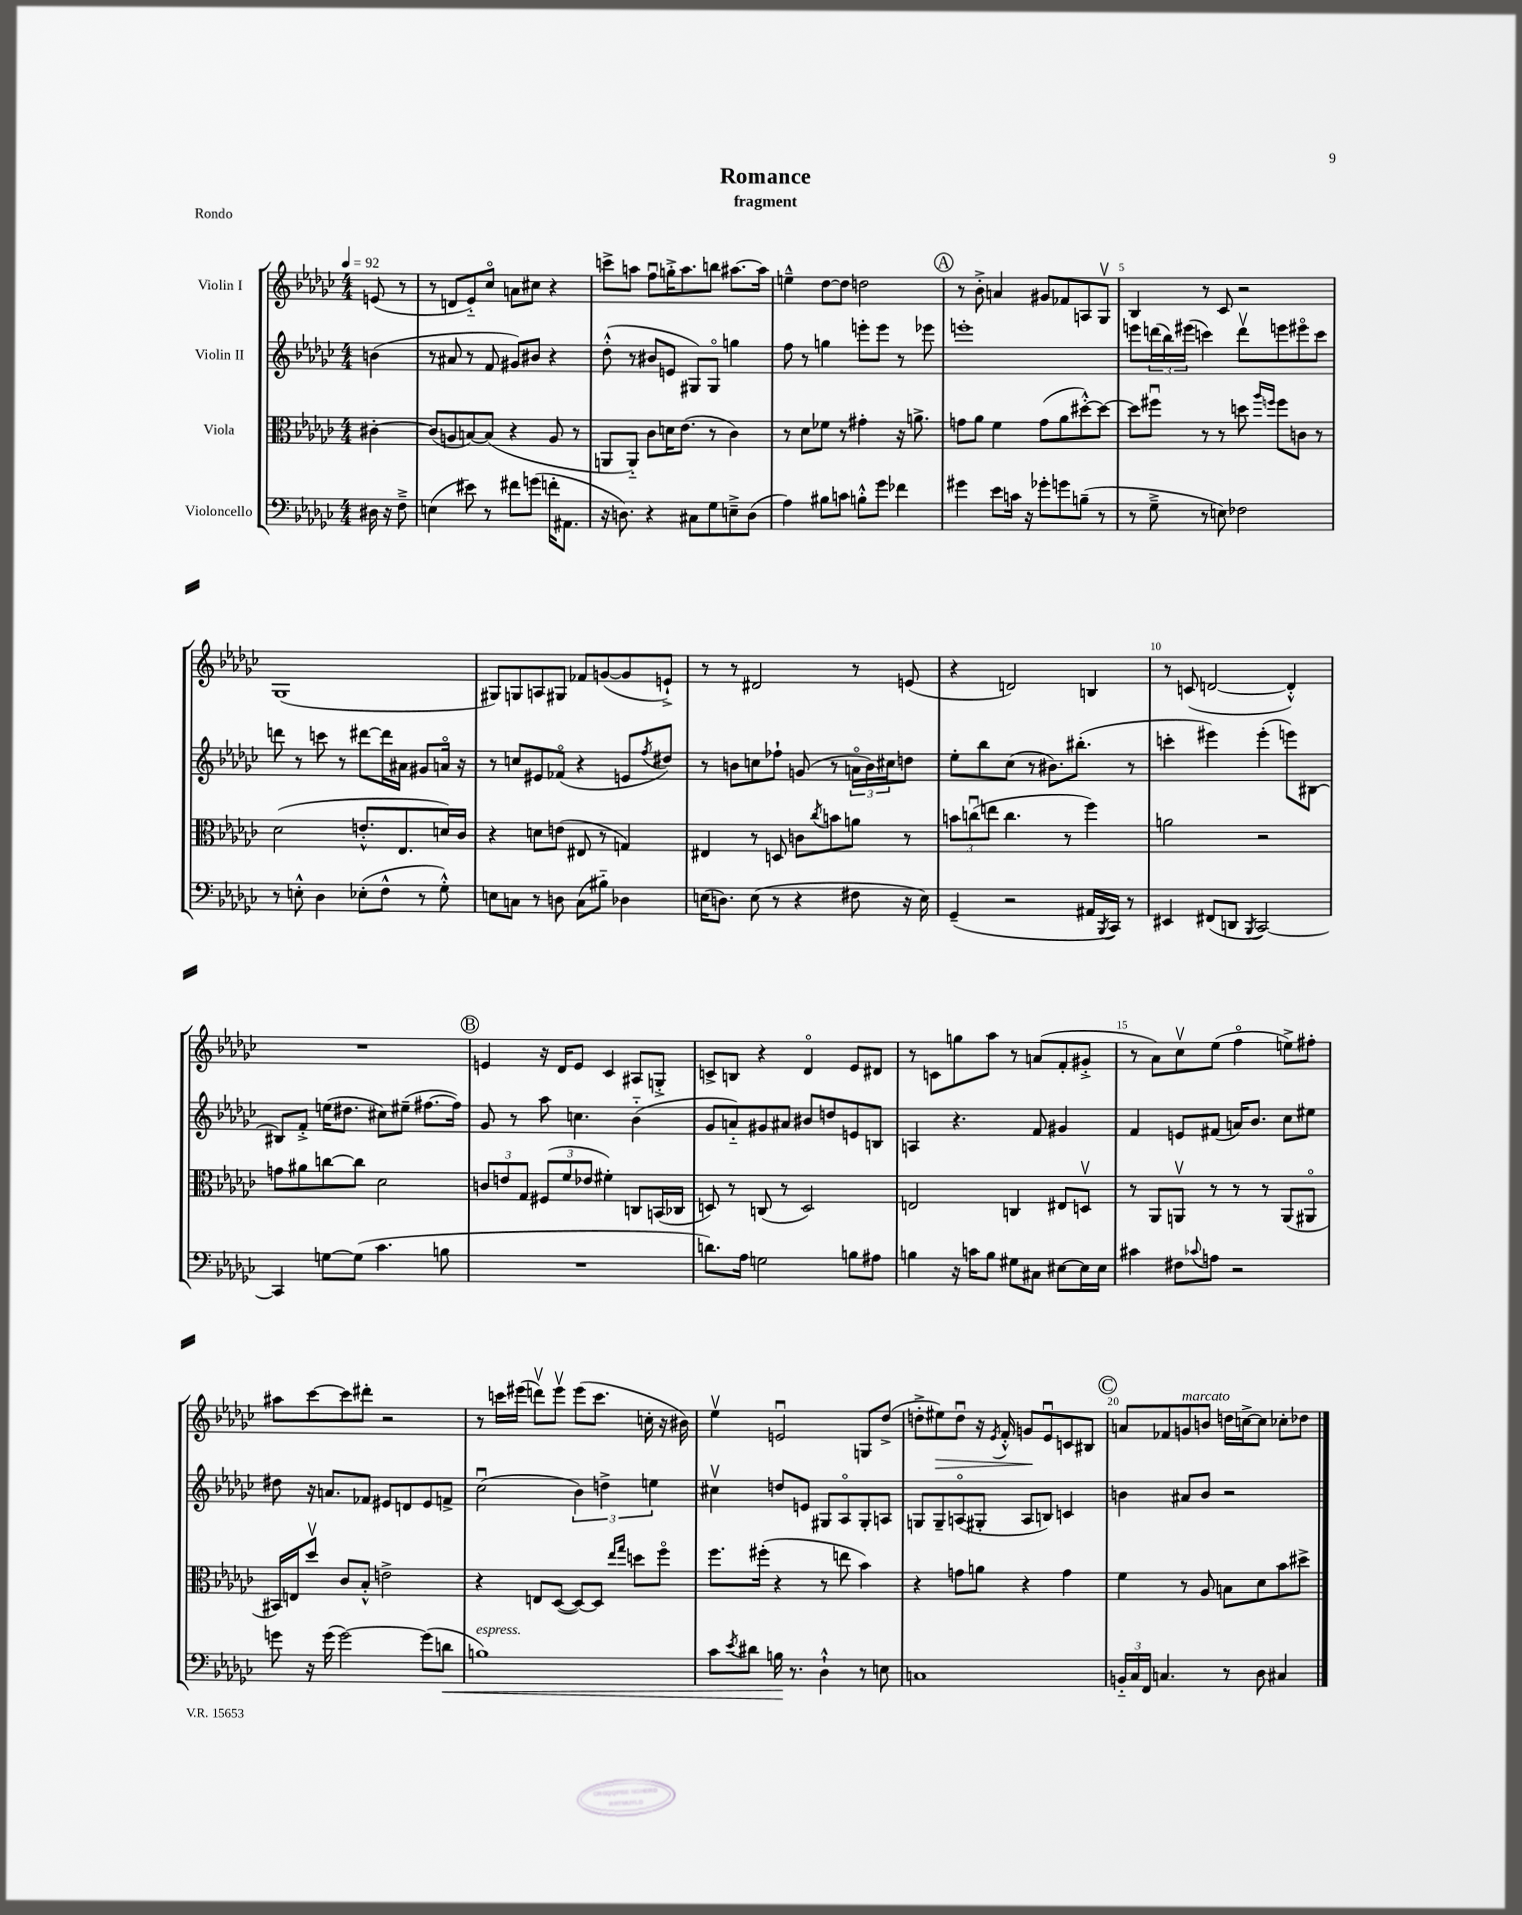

**kern	**dynam	**kern	**kern	**kern	**dynam
*part4	*part4	*part3	*part2	*part1	*part1
*staff4	*staff4	*staff3	*staff2	*staff1	*staff1
*I"Violoncello	*	*I"Viola	*I"Violin II	*I"Violin I	*
*clefF4	*	*clefC3	*clefG2	*clefG2	*
*k[b-e-a-d-g-c-]	*	*k[b-e-a-d-g-c-]	*k[b-e-a-d-g-c-]	*k[b-e-a-d-g-c-]	*
*M4/4	*	*M4/4	*M4/4	*M4/4	*
*MM92	*	*MM92	*MM92	*MM92	*
=	=	=	=	=	=
16D#X\	.	[4c#X'\	(4bn\	(8en/	.
16r	.	.	.	.	.
8F~^\	.	.	.	8r	.
=1	=1	=1	=1	=1	=1
(4En\	.	(8c#/L]	8r	8r	.
.	.	8An/	8a#X/	8dn/L	.
8e#X\)	.	[8Bn/)	8r	8e-/)	.
8r	.	(8B/J]	8f/	8cc-/J	.
8f#X\L	.	4r	8g#X/L)	8an\L	.
(8gn\J	.	.	8b#X/J	8cc#X\J	.
16fn'\KL	.	8A/	4r	4r	.
8.AA#X\J	.	.	.	.	.
.	.	8r	.	.	.
=2	=2	=2	=2	=2	=2
16r	.	8AAn/L	(8dd-'^^\	8cccn^\L	.
8.Dn\)	.	.	.	.	.
.	.	8AA/J)	8r	8aan\J	.
4r	.	8c-\L	8b#X/L	8ffu\L	.
.	.	16dn\K	8en/J	16ggn'^\K	.
.	.	(8.e-\J	.	8.aa\	.
8C#X\L	.	.	8G#X/L)	.	.
8G-\	.	8r	8G#/J	8bbn\J	.
8En~^\	.	4c-\)	4ggn\	[8.aa#X\L	.
(8D\J	.	.	.	.	.
.	.	.	.	16aa#\Jk]	.
=3	=3	=3	=3	=3	=3
4A-\)	.	8r	8ff\	4een~^^\	.
.	.	8d-\L	8r	.	.
8B#X\L	.	8f-X\J	4ggn\	[8dd-\L	.
8cn\J	.	8r	.	8dd-\J]	.
8Bn'^^\L	.	4g#X'\	8eeen'\L	2ddn\	.
8g-\J	.	.	8eee\J	.	.
4f-X\	.	16r	8r	.	.
.	.	8.an^\	.	.	.
.	.	.	8eee-X\	.	.
!!LO:REH:place=s1:t=A
=4	=4	=4	=4	=4	=4
4g#X\	.	8gn\L	1eeen'	8r	.
.	.	8a-\J	.	8b-'^\	.
8e-\L	.	4f\	.	4an/	.
16cn\Jk	.	.	.	.	.
16r	.	.	.	.	.
8g-X'\L	.	(8g\L	.	8g#X/L	.
8gn\	.	8a-\	.	8f-X/	.
(8Bn~\J	.	[8dd#X'^^\)	.	8An/	.
8r	.	8dd#\J_	.	8G-v/J	.
=5	=5	=5	=5	=5	=5
8r	.	8dd#\L]	8eeen\L	4B-/	.
8G-~^\	.	8ff#Xu\J	(24dddn\L	.	.
.	.	.	24bb-\)	.	.
.	.	.	(24eee#X\JJ	.	.
8r	.	8r	4cccn\)	8r	.
8En\)	.	8r	.	8c-/	.
2F-X\	.	8ddn\	8dddv\L	2r	.
.	.	16qqaa-/LL	.	.	.
.	.	16qqffn/JJ	.	.	.
.	.	8ff\L	8eeen\	.	.
.	.	8cn\J	8eee#X\	.	.
.	.	8r	8ccc\J	.	.
!!LO:LB:g=z
=6	=6	=6	=6	=6	=6
8r	.	(2d-\	8dddn\	(1G-	.
8En'^^\	.	.	8r	.	.
4D-\	.	.	8cccn\	.	.
.	.	.	8r	.	.
(8E-X'\L	.	8.en'^^/L	[8ddd#X\L	.	.
8F^^\J	.	.	16ddd#\L]	.	.
.	.	8.E-/	16a#X\JJ	.	.
8r	.	.	8g#X/L	.	.
8G-'^^\)	.	16dn/L)	16an/Jk	.	.
.	.	16c-/JJ	16r	.	.
=7	=7	=7	=7	=7	=7
8En\L	.	4r	8r	8G#X/L)	.
8Cn\J	.	.	8ccn/L	8Gn/	.
8r	.	8dn\L	8e#X/	8An/	.
8Dn\	.	(8en\J	(8f-X/J	8G#X/J	.
(8C\L	.	8E#X/	4r	8f-X/L	.
8B#X\J)	.	8r	.	([8gn/	.
4D-X\	.	4Gn/)	8en/L	8g/]	.
.	.	.	8qff/	.	.
.	.	.	8dd#X/J)	8en`^/J)	.
=8	=8	=8	=8	=8	=8
(16En\KL	.	4E#X/	8r	8r	.
8.Dn\J)	.	.	.	.	.
.	.	.	8bn\L	8r	.
(8E\	.	8r	8ccn\	2d#X/	.
8r	.	8Dn/	8ff-X`\J	.	.
4r	.	8cn\L	(8gn/	.	.
.	.	8qcc-/	.	.	.
.	.	8bn\	8r	.	.
8F#X\	.	8an\J	24an\LL	8r	.
.	.	.	24b\)	.	.
.	.	.	24cc#X\J	.	.
16r	.	8r	8ddn\J	(8en/	.
16E\)	.	.	.	.	.
=9	=9	=9	=9	=9	=9
(4GG-~/	.	12bn\L	8ee-'\L	4r	.
.	.	(12ccnu\	.	.	.
.	.	.	8bb-\	.	.
.	.	12een\J	.	.	.
2r	.	4.cc\	(8cc-\J	2dn/)	.
.	.	.	8r	.	.
.	.	.	8.b#X\L)	.	.
.	.	8r	.	.	.
.	.	.	(8.bb#X'\J	.	.
16AA#X/LL	.	4ff\)	.	4Bn/	.
8qBBB-/	.	.	.	.	.
16CC-/JJ)	.	.	.	.	.
8r	.	.	8r	.	.
=10	=10	=10	=10	=10	=10
4EE#X/	.	2an\	4cccn'\	8r	.
.	.	.	.	(8cn/	.
(8FF#X/L	.	.	4eee#X\)	[2dn/	.
8DDn/J	.	.	.	.	.
8qBBB-/	.	.	.	.	.
[2CC-/)	.	2r	(4eee#'\	.	.
.	.	.	8eeen\L)	4d'^^/])	.
.	.	.	[8B#X\J	.	.
!!LO:LB:g=z
=11	=11	=11	=11	=11	=11
4CC-/]	.	8gn\L	8B#X/L]	1r	.
.	.	8a#X\	8f'^/J	.	.
[8Gn\L	.	[8ccn\	(16een\KL	.	.
.	.	.	8.dd#X\J	.	.
(8G\J]	.	8cc\J]	.	.	.
4.c-\	.	2d-\	8cc#X\L)	.	.
.	.	.	(8ee#X~\J	.	.
.	.	.	[8.ff#X\L	.	.
8Bn\	.	.	.	.	.
.	.	.	16ff#\Jk])	.	.
!!LO:REH:place=s1:t=B
=12	=12	=12	=12	=12	=12
1r	.	12cn/L	8g-/	4en/	.
.	.	12en/	.	.	.
.	.	.	8r	.	.
.	.	12G-/J	.	.	.
.	.	(12F#X/L	8aa-\	16r	.
.	.	.	.	16d-/KL	.
.	.	12f/	.	.	.
.	.	.	4.ccn\	8e/J	.
.	.	12e-X/J	.	.	.
.	.	4f#X'\)	.	4c-/	.
.	.	8Cn/L	(4b-\	8A#X/L	.
.	.	(16BBn/L	.	8Gn'^/J	.
.	.	16C-X/JJ	.	.	.
=13	=13	=13	=13	=13	=13
8.dn\L)	.	8Dn/)	8g-/L	8cn^/L	.
.	.	8r	8an/)	8Bn/J	.
16A-\Jk	.	.	.	.	.
2Gn\	.	(8Cn/	8g#X/	4r	.
.	.	8r	8a#X/J	.	.
.	.	2D/)	8b#X/L	4d-/	.
.	.	.	8ddn/	.	.
8Bn\L	.	.	8en/	8e-/L	.
8A#X\J	.	.	8Bn/J	8d#X/J	.
=14	=14	=14	=14	=14	=14
4Bn\	.	2En/	4An/	8r	.
.	.	.	.	8cn\L	.
16r	.	.	4.r	8ggn\	.
16cn\KL	.	.	.	.	.
8B\J	.	.	.	8aa-\J	.
8G#X\L	.	4Cn/	.	8r	.
8C#X\J	.	.	8f/	(8an/L	.
[8E#X\L	.	8E#X/L	4g#X/	8f'/	.
16E#\L]	.	8Dnv/J	.	8g#X'^/J	.
16E#\JJ	.	.	.	.	.
=15	=15	=15	=15	=15	=15
4c#X\	.	8r	4f/	8r	.
.	.	8AA-/L	.	8a-\L)	.
8F#X\L	.	8AAnv/J	8en/L	8cc-v\	.
8qqc-X/	.	.	.	.	.
8An\J	.	8r	(8f#X/J	(8ee-\J	.
2r	.	8r	16an/KL)	4ff\	.
.	.	.	8.b-/J	.	.
.	.	8r	.	.	.
.	.	(8AA/L	8cc-\L	8een^\L)	.
.	.	8AA#X/J	8ee#X\J	8ff#X'\J	.
!!LO:LB:g=z
=16	=16	=16	=16	=16	=16
8gn\	.	16BB#X/LL)	8dd#X\	8aa#X\L	.
.	.	16En/J	.	.	.
16r	.	8dd-v/J	16r	[8ccc-\	.
(16g\	.	.	8.an/L	.	.
[2g\)	.	8c-/L	.	8ccc-\]	.
.	.	8B-'^^/J	8f-X/J	8ddd#X'\J	.
.	.	2en^\	8e#X/L	2r	.
.	.	.	8dn/	.	.
(8g\L]	.	.	8e#/	.	.
!	!LO:HP:b	!	!	!	!
8dn\J	<	.	8fn^/J	.	.
=17	=17	=17	=17	=17	=17
!LO:TX:a:i:t=espress.	!	!	!	!	!
1Bn)	.	4r	(2cc-u\	8r	.
.	.	.	.	16cccn\LL	.
.	.	.	.	(16eee#X\JJ	.
.	.	8En/L	.	8dddnv\L)	.
.	.	([8D-/J	.	8eee#v\J	.
.	.	8D-/L_)	6b-\)	(8eee#\L	.
.	.	8D-/J]	.	8.ccc\J	.
.	.	.	6ddn^\	.	.
.	.	16qqee-/LL	.	.	.
.	.	16qqgg-/JJ	.	.	.
.	.	8ddn\L	.	.	.
.	.	.	.	16ccn'\	.
.	.	.	6een\	.	.
.	.	8ff\J	.	16r	.
.	.	.	.	16b#X\)	.
=18	=18	=18	=18	=18	=18
8c-\L	.	8.ff\L	4cc#Xv\	4ee-v\	.
8qe-/	.	.	.	.	.
8d#X\J	.	.	.	.	.
.	.	(16ff#X'\Jk	.	.	.
16Bn\	.	4r	8ddn/L	2enu/	.
8.r	[	.	.	.	.
.	.	.	8en/J	.	.
4D-`^^\	.	8r	8G#X/L	.	.
.	.	8een\	8A-/	.	.
8r	.	4b-\)	8G#'/	8Gn/L	.
8En\	.	.	8An/J	(8dd-^/J	.
=19	=19	=19	=19	=19	=19
1Cn	.	4r	8Gn/L	8ddn'^\L	.
!	!	!	!	!	!LO:HP:b
.	.	.	8G~/	8ee#X\)	>
.	.	8gn\L	(8An/	8ddu\J	.
.	.	8an\J	8G#X'/J	16r	.
.	.	.	.	8qe-/	.
.	.	.	.	16f'^^/	.
.	.	4r	8A/L	8gn/L	.
.	.	.	8Bn/J)	8e-u/	]
.	.	4g\	4cn/	8cn/	.
.	.	.	.	8B#X/J	.
!!LO:REH:place=s1:t=C
=20	=20	=20	=20	=20	=20
24BBn/LL	.	4f\	4bn\	8an/L	.
24C-/	.	.	.	.	.
24FF/JJ	.	.	.	.	.
4.Cn/	.	.	.	8f-X/	.
!	!	!	!	!LO:TX:a:i:t=marcato	!
.	.	8r	8a#X/L	8gn/	.
.	.	8A-/	8b/J	8bn/J	.
8r	.	8Bn\L	2r	16ddn\LL	.
.	.	.	.	[16ccn^\J	.
8D-\	.	8d-\	.	8cc\J]	.
4C#X/	.	8b-\	.	8cc-X'\L	.
.	.	8dd#X^\J	.	8dd-X\J	.
==	==	==	==	==	==
*-	*-	*-	*-	*-	*-
